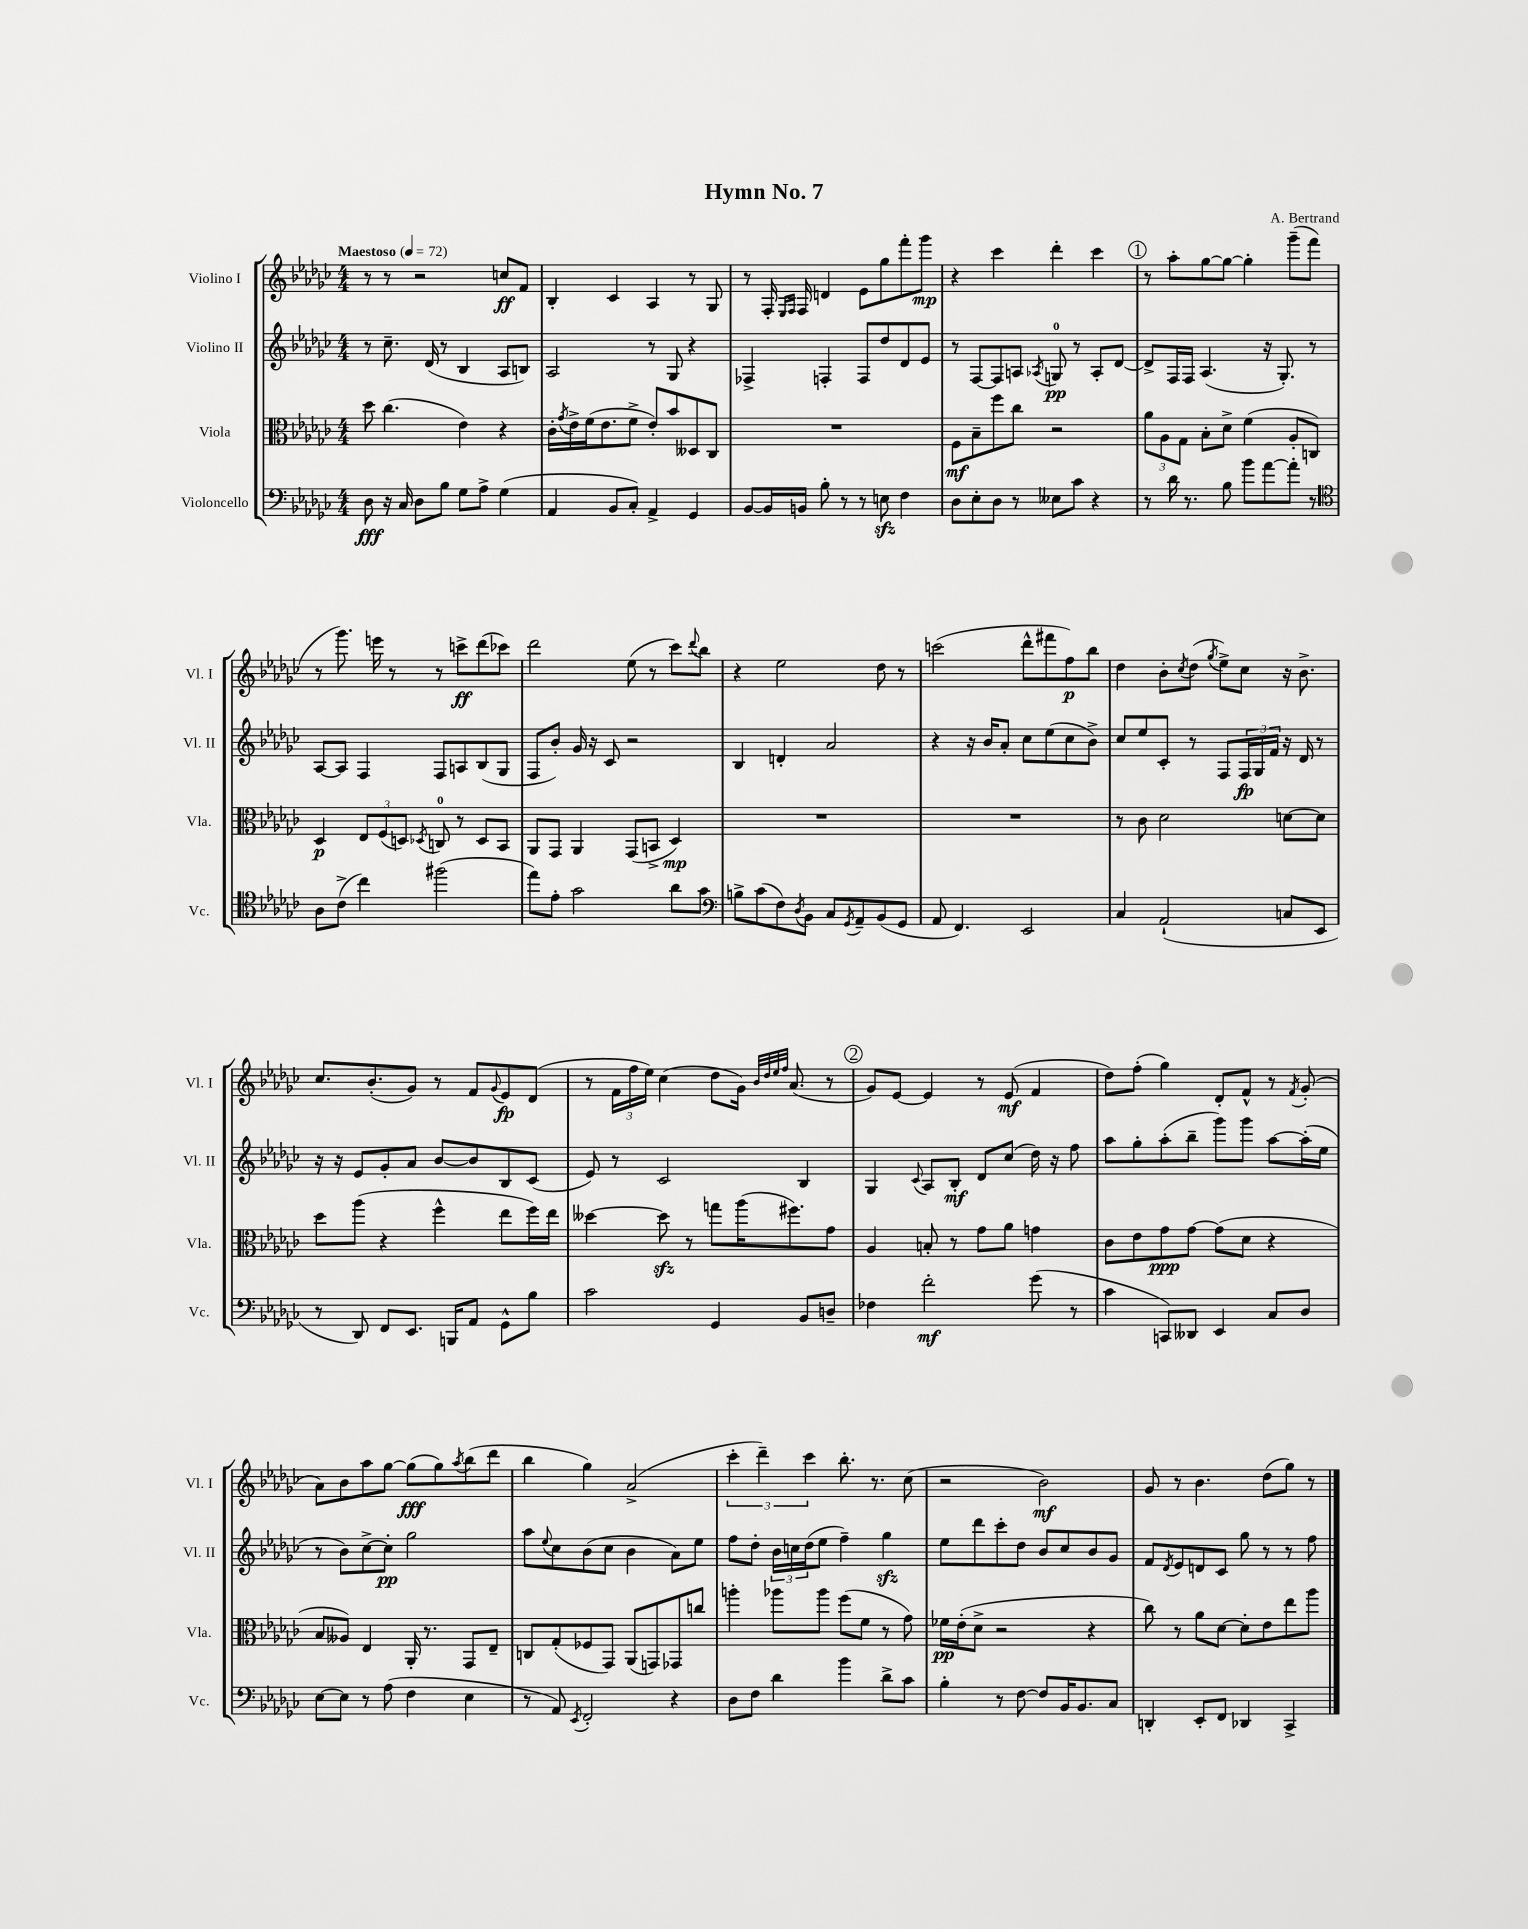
\header { title = "Hymn No. 7" composer = "A. Bertrand" }
<<
\new StaffGroup <<
\new Staff = "s0" \with { instrumentName = "Violino I" shortInstrumentName = "Vl. I" } {
    \clef treble \key ges \major \numericTimeSignature \time 4/4 \tempo "Maestoso" 4 = 72
    r8 r8 r2 c''8\ff f'8 |
    bes4-. ces'4 aes4 r8 ges8 |
    r8 f16-. \grace { ees16 f16 } f16 d'4 ees'8 ges''8 f'''8-. ges'''8\mp |
    r4 ces'''4 des'''4-. ces'''4 |
    \mark \markup { \circle "1" } r8 aes''8-. ges''8~ ges''8~ ges''4-. ges'''8--( f'''8 |
    r8 ges'''8.) e'''16 r8 r8 c'''8->\ff des'''8( ces'''8) |
    des'''2 ees''8( r8 ces'''8) \appoggiatura { des'''8 } bes''8 |
    r4 ees''2 des''8 r8 |
    c'''2( des'''8-^ fis'''8 f''8\p) bes''8 |
    des''4 bes'8-. \acciaccatura { ces''8 } des''8( \acciaccatura { ges''8 } ees''8->) ces''8 r16 bes'8.-> |
    ces''8. bes'8.-.( ges'8) r8 f'8 \appoggiatura { ges'8 } ees'8\fp des'8( |
    r8 \tuplet 3/2 { f'16 f''16 ees''16) } ces''4( des''8 ges'16) \grace { bes'32 des''32 ees''32 f''32 } aes'8.( r8 |
    \mark \markup { \circle "2" } ges'8) ees'8~ ees'4 r8 ees'8\mf( f'4 |
    des''8) f''8-.( ges''4) des'8-. f'8-^ r8 \acciaccatura { f'8 } ges'8-.( |
    aes'8) bes'8 aes''8 ges''8~ ges''8\fff( ges''8) \acciaccatura { aes''8 } bes''8( des'''8 |
    bes''4 ges''4) aes'2->( |
    \tuplet 3/2 { ces'''4-. des'''4--) ces'''4 } bes''8.-. r8. ces''8( |
    r2 bes'2\mf) |
    ges'8 r8 bes'4. des''8( ges''8) r8 \bar "|." |
}
\new Staff = "s1" \with { instrumentName = "Violino II" shortInstrumentName = "Vl. II" } {
    \clef treble \key ges \major \numericTimeSignature \time 4/4
    r8 ces''8.-- des'16( r8 bes4 aes8 b8) |
    aes2 r8 ges8 r4 |
    fes4-> f4-. f8 des''8 des'8 ees'8 |
    r8 f8~ f8 a8 \acciaccatura { aes8 } g8-0\pp r8 aes8-. des'8~ |
    \mark \markup { \circle "1" } des'8-> f16 f16 aes4.( r16 ges8.-.) r8 |
    aes8~ aes8 f4 f8 a8 bes8( ges8 |
    f8 bes'8-.) ges'16 r16 ces'8 r2 |
    bes4 d'4-. aes'2 |
    r4 r16 bes'16 aes'8-. ces''8 ees''8( ces''8 bes'8->) |
    ces''8 ees''8 ces'8-. r8 f8 \tuplet 3/2 { f16\fp ges16 f'16 } r16 des'16 r8 |
    r16 r16 ees'8 ges'8-. aes'8 bes'8~ bes'8 bes8 ces'8( |
    ees'8) r8 ces'2 bes4 |
    \mark \markup { \circle "2" } ges4 \appoggiatura { ces'8 } aes8 bes8-.\mf des'8 ces''8( des''16) r16 f''8 |
    aes''8 ges''8-. aes''8-.( bes''8-- ges'''8) ges'''8 aes''8~ aes''16-.( ees''16 |
    r8 bes'8) ces''8~-> ces''8-.\pp ges''2 |
    aes''8 \appoggiatura { ees''8 } ces''8 bes'8( ces''8 bes'4 aes'8) ees''8 |
    f''8 des''8-. \tuplet 3/2 { bes'16 c''16 des''16( } ees''8 f''4--) ges''4\sfz |
    ees''8 des'''8 ces'''8-. des''8 bes'8 ces''8 bes'8 ges'8 |
    f'8 \acciaccatura { des'8 } ees'8 d'8 ces'8 ges''8 r8 r8 f''8 \bar "|." |
}
\new Staff = "s2" \with { instrumentName = "Viola" shortInstrumentName = "Vla." } {
    \clef alto \key ges \major \numericTimeSignature \time 4/4
    des''8 ces''4.( ees'4) r4 |
    ces'16-. \acciaccatura { ges'8 } ees'16-> f'16( ees'8. f'8-> ees'8-.) bes'8 deses8 ces8 |
    R1 |
    f8\mf bes8-- f''8 ces''8 r2 |
    \mark \markup { \circle "1" } \tuplet 3/2 { aes'8 aes8 ges8 } bes8-. des'8-> f'4( aes8-. c8) |
    des4\p \tuplet 3/2 { ees8 f8( d8) } \acciaccatura { des8 } c8-0 r8 des8 bes,8 |
    aes,8 ges,8 aes,4 ges,8( b,8-> des4\mp) |
    R1 |
    R1 |
    r8 ces'8 des'2 d'8~ d'8 |
    des''8 aes''8( r4 f''4-^ ees''8 f''16) ees''16 |
    deses''4~ deses''8\sfz r8 g''8 aes''16( fis''8.) ges'8 |
    \mark \markup { \circle "2" } aes4 b8-. r8 ges'8 aes'8 g'4 |
    ces'8 ees'8 ges'8\ppp ges'8~ ges'8( des'8 r4 |
    bes8 aeses8) ees4 aes,16-. r8. ges,8 ees8-- |
    c8 ges8-.( fes8 ges,8) aes,8( g,8) ges,8 c''8 |
    a''4-. aes''8 aes''8 f''8( f'8 r8 ges'8) |
    fes'16\pp ees'16-.( des'8-> r2 r4 |
    ces''8) r8 aes'8 des'8~ des'8-. ees'8 ees''8 aes''8 \bar "|." |
}
\new Staff = "s3" \with { instrumentName = "Violoncello" shortInstrumentName = "Vc." } {
    \clef bass \key ges \major \numericTimeSignature \time 4/4
    des8\fff r16 ces16 des8 bes8 ges8 aes8-> ges4( |
    aes,4 bes,8 ces8-.) aes,4-> ges,4 |
    bes,8~ bes,16 b,16 bes8-. r8 r8 e8\sfz f4 |
    des8 ees8-. des8 r8 eeses8 ces'8 r4 |
    \mark \markup { \circle "1" } r8 des'16 r8. bes8 bes'8 aes'8~ aes'8-. r8 |
    \clef tenor aes8 ces'8->( ces''4) fis''2( |
    ees''8) ees'8-. ges'2 aes'8 ges'8 |
    \clef bass b8-> ces'8( f8) \acciaccatura { des8 } bes,8 ces8 \acciaccatura { ges,8 } aes,8-- bes,8( ges,8 |
    aes,8 f,4.) ees,2 |
    ces4 aes,2-!( c8 ees,8 |
    r8 des,8) f,8 ees,8. b,,16 aes,8 ges,8-^ bes8 |
    ces'2 ges,4 bes,8 d8-- |
    \mark \markup { \circle "2" } fes4 f'2-.\mf ges'8( r8 |
    ces'4 c,8) deses,8 ees,4 ces8 des8 |
    ees8~ ees8 r8 aes8( f4 ees4 |
    r8 aes,8) \acciaccatura { ees,8 } f,2-. r4 |
    des8 f8 des'4 bes'4 des'8-> ces'8 |
    bes4-. r8 f8~ f8 bes,16 bes,8. ces8 |
    d,4-. ees,8-. f,8 des,4 ces,4-> \bar "|." |
}
>>
>>
\layout { \context { \Score \remove "Bar_number_engraver" } }
